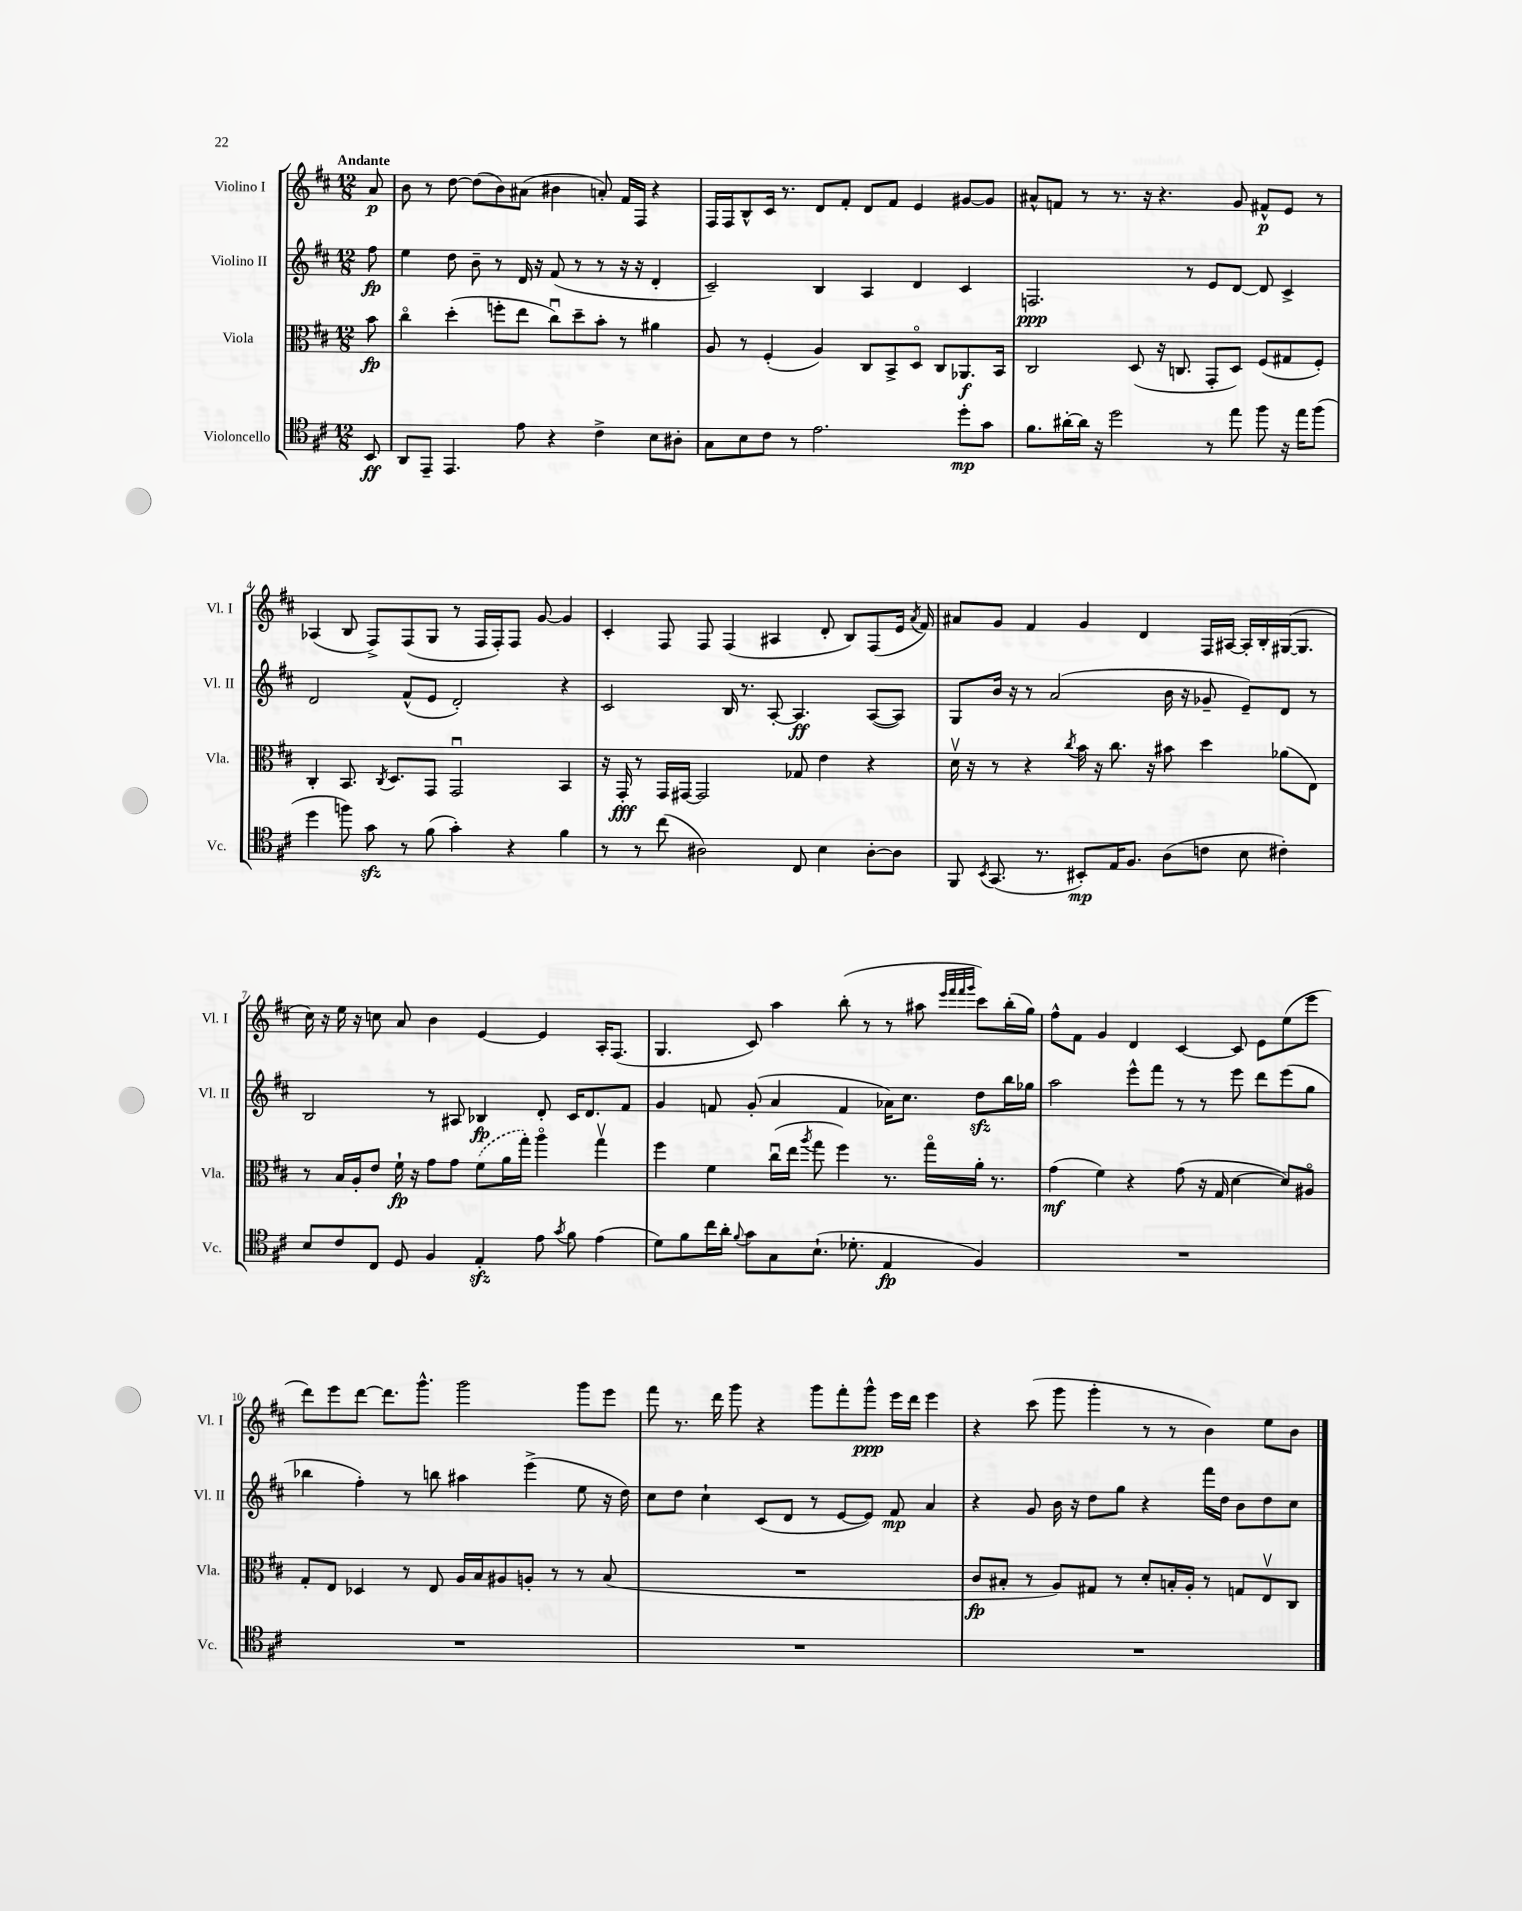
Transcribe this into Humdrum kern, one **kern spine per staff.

**kern	**kern	**kern	**kern
*staff4	*staff3	*staff2	*staff1
*clefC4	*clefC3	*clefG2	*clefG2
*k[f#c#]	*k[f#c#]	*k[f#c#]	*k[f#c#]
*M12/8	*M12/8	*M12/8	*M12/8
8BB	8b	8ff#	8a
=	=	=	=
8AA	4cc#o	4ee	8b
8EE~	.	.	8r
4.EE	(4dd'	8dd	[8dd
.	.	8b~	(8dd]
.	8ff'	8r	8b)
8e	8ee	16d	(8a#
.	.	16r	.
4r	8cc#u)	(8f#	4b#
.	8dd~	8r	.
4c#^	8b'	8r	8a')
.	8r	16r	16f#
.	.	16r	16F#
8B	4a#	4d'	4r
8A#'	.	.	.
=	=	=	=
8G	8A	2c#~)	16F#
.	.	.	16F#
8B	8r	.	8B^^
8c#	(4F#'	.	16c#
.	.	.	8.r
8r	.	.	.
2.e	4A)	4B	8d
.	.	.	8f#'
.	8C#	4A	8d
.	8BB^	.	8f#
.	8Do	4d	4e
.	8C#	.	.
8dd'	8.AA-	4c#	[8g#
8g	.	.	8g#]
.	16BB	.	.
=	=	=	=
8.f#	2C#	2.F	8a#^^
.	.	.	8f
[16a#'	.	.	.
16a#]	.	.	8r
16r	.	.	.
2dd	.	.	8.r
.	(8D	.	.
.	.	.	16r
.	16r	.	4.r
.	8.C	.	.
.	.	8r	.
8r	8GG'	8e	.
8ee	8D)	[8d	8g
8ff#	(8F#	8d]	8f#^^
16r	8G#	4c#^	8e
16ee	.	.	.
(8ff#	8F#')	.	8r
=	=	=	=
4dd	4C#'	2d	(4A-
8ff)	8.BB	.	8B
8g	.	.	8F#^)
.	8qC#	.	.
.	8.D	.	.
8r	.	(8f#^^	(8F#
(8f#	8GG	8e	8G
4g')	2GGu	2d')	8r
.	.	.	16F#
.	.	.	16F#')
4r	.	.	8F#
.	.	.	[8g
4f#	4BB	4r	4g]
=	=	=	=
8r	16r	2c#	4c#'
.	16GG'	.	.
8r	8r	.	.
(8cc#	16GG	.	8F#
.	[16GG#	.	.
2A#)	2GG#]	.	8F#
.	.	16B	(4F#
.	.	8.r	.
.	.	[8A'	4A#
8C#	8G-	4.A]	.
4B	4e	.	8d'
.	.	.	8B)
[8A#'	4r	([8A	(8F#
8A#]	.	8A])	16e
.	.	.	8qa
.	.	.	16f#)
=	=	=	=
8FF#	16dv	8G	8a#
.	16r	.	.
8qBB	.	.	.
(8.GG	8r	16b	8g
.	.	16r	.
.	4r	8r	4f#
8.r	.	.	.
.	.	(2a	.
.	8qcc#	.	.
8BB#')	16b	.	4g
.	16r	.	.
16E	8.cc#	.	.
8.F#	.	.	.
.	.	.	4d
.	16r	.	.
(8A	8b#	16b	.
.	.	16r	.
8c	4dd	8g-~	16F#
.	.	.	[16A#
8B	.	8e~)	16A#']
.	.	.	16B'
4c#')	(8a-	8d	([16G#
.	.	.	8.G#]
.	8E)	8r	.
=	=	=	=
8B	8r	2B	16cc#)
.	.	.	16r
8c#	16B	.	16ee
.	16A'	.	16r
8C#	8e	.	8cc
8D	16f#`	.	8a
.	16r	.	.
4F#	8g	8r	4b
.	8g	8A#	.
4E'	(8f#	4B-	[4e
.	16a	.	.
.	16gg')	.	.
8e	4aao	8d'	4e]
8qg	.	.	.
8f#	.	16c#	.
.	.	8.d	.
(4e	4ggv	.	16A'
.	.	.	(8.F#
.	.	8f#	.
=	=	=	=
8d)	4ff#	4g	4.G
8f#	.	.	.
16cc#	4f#	8f	.
16a'	.	.	.
8qqf#	.	.	.
8g	.	(8g'	8c#)
8G	(16cc#u	4a	4aa
.	16ee	.	.
.	8qaa	.	.
(8.B`	8gg	.	.
.	4ff#)	4f	(8bb'
8.d-'	.	.	.
.	.	.	8r
4E	8.r	16a-)	8r
.	.	8.cc#	.
.	.	.	8aa#
.	16ggo	.	.
.	.	.	32qqeee
.	.	.	32qqfff#
.	.	.	32qqfff#
.	.	.	32qqggg
4F#)	16a'	8dd	8ccc#)
.	8.r	.	.
.	.	16bb	(16bb'
.	.	16gg-	16gg)
=	=	=	=
1.r	(4g	2aa	8ff#^^
.	.	.	8f#
.	4f#)	.	4g
.	4r	8eee^^	4d
.	.	8fff#	.
.	(8g	8r	[4c#
.	16r	8r	.
.	16G	.	.
.	[4d	8eee	8c#]
.	.	8ddd	8e
.	8d])	(8eee	(8ee
.	8A#o	8gg	8eee
=	=	=	=
1.r	8G'	4bb-	8ddd)
.	8E	.	8eee
.	4D-	4ff#')	[8ddd
.	.	.	8.ddd]
.	8r	8r	.
.	.	.	8.ggg^^
.	8E	8bb	.
.	16A	4aa#	2ggg
.	16B	.	.
.	8A#	.	.
.	8A'	(4eee^	.
.	8r	.	.
.	8r	8ee	8ggg
.	(8B	16r	8eee
.	.	16dd)	.
=	=	=	=
1.r	1.r	8cc#	8fff#
.	.	8dd	8.r
.	.	4cc#`	.
.	.	.	16ddd
.	.	.	8ggg
.	.	(8c#	4r
.	.	8d	.
.	.	8r	8ggg
.	.	[8e	8fff#'
.	.	8e])	8ggg^^
.	.	8f#	16eee
.	.	.	16ddd
.	.	4a	4eee
=	=	=	=
1.r	8c#	4r	4r
.	8B#'	.	.
.	8r	8g	(8ccc#
.	8A)	16b	8ggg
.	.	16r	.
.	8G#	8dd	4ggg'
.	8r	8gg	.
.	8d'	4r	8r
.	16B'	.	8r
.	16A'	.	.
.	8r	16fff#	4b)
.	.	16dd	.
.	8G	8b	.
.	8Ev	8dd	8ee
.	8C#	8cc#	8b
==	==	==	==
*-	*-	*-	*-
